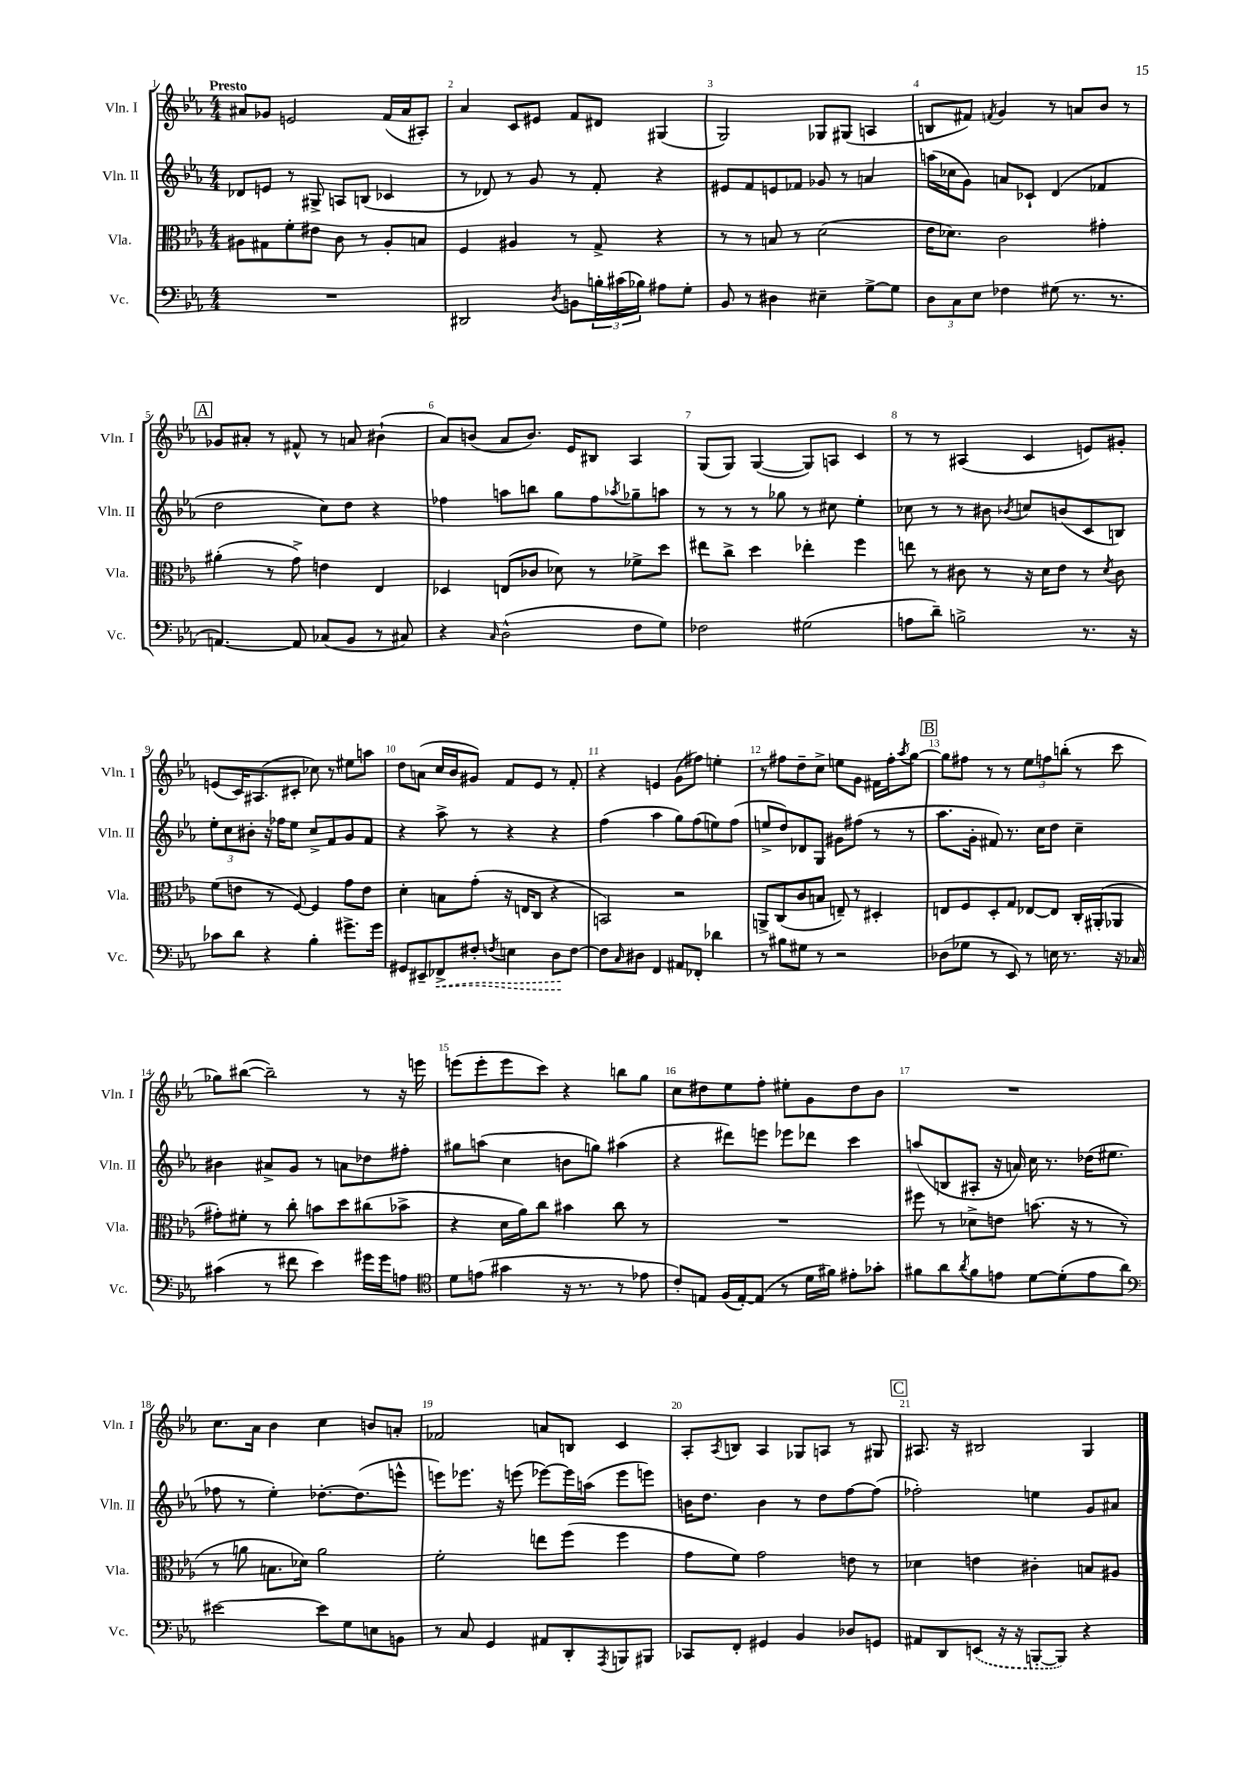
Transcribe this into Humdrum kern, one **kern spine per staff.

**kern	**kern	**kern	**kern
*staff4	*staff3	*staff2	*staff1
*clefF4	*clefC3	*clefG2	*clefG2
*k[b-e-a-]	*k[b-e-a-]	*k[b-e-a-]	*k[b-e-a-]
*M4/4	*M4/4	*M4/4	*M4/4
1r	8A#	8d-	8a#
.	8G#	8e	8g-
.	8f'	8r	2e
.	8e#	8G#^	.
.	8c	8A	.
.	8r	(8B	.
.	8A#'	4c-	(16f
.	.	.	16a#
.	8B	.	8A#')
=	=	=	=
2DD#	4F	8r	4a-
.	.	8d-)	.
.	4A#	8r	8c
.	.	8g	8e#
8qD	.	.	.
8BB	8r	8r	8f
24B'	8G^	8f'	8d#
(24c#	.	.	.
24B-)	.	.	.
8A#	4r	4r	(4G#
8G'	.	.	.
=	=	=	=
8BB-	8r	8e#	2G)
8r	8r	8f	.
4D#	8B	8e	.
.	8r	8f-	.
4E#~	(2d	8g-	8G-
.	.	8r	(8G#
[8G^	.	4a	4A
8G]	.	.	.
=	=	=	=
12D	16e-	(16aa	8B
.	8.d-)	16cc-	.
12C	.	.	.
.	.	8g)	8f#)
12E-	.	.	.
.	.	.	8qf
4F-	2c	8a	4g
.	.	8c-`	.
(8G#	.	(4d	8r
8.r	.	.	8a
.	4g#'	4f-	8b-
8.r	.	.	.
.	.	.	8r
=	=	=	=
[4.AA)	(4a#'	2dd	8g-
.	.	.	8a#'
.	8r	.	8r
8AA]	8g^)	.	8f#^^
(8C-	4e	8cc)	8r
8BB-	.	8dd	8a
8r	4E-	4r	(4b#`
8C#)	.	.	.
=	=	=	=
4r	4D-	4ff-	8a-)
.	.	.	(8b
16qqC	.	.	.
(2D^^	(8E	8aa	8a-
.	8c-	8bb	8.b)
.	8d-)	8gg	.
.	.	.	16e-
.	8r	8ff-	8B#
.	.	8qaa-	.
8F	8f-^	8gg-~	4A-
8G)	8dd	8aa	.
=	=	=	=
2F-	8ee#	8r	(8G
.	8cc^	8r	8G)
.	4dd	8r	([4G
.	.	8gg-	.
(2G#	4ee-'	8r	8G])
.	.	8cc#	8A
.	4ff	4ee-'	4c
=	=	=	=
8A	8ee	8cc-	8r
8d~)	8r	8r	8r
2B^	8c#	8r	(4A#
.	8r	8b#	.
.	.	8qb-	.
.	16r	8cc	4c
.	16d	.	.
.	8e-	(8b	.
8.r	8r	8c	8e)
.	8qd	.	.
.	8c#	8B)	8g#'
16r	.	.	.
=	=	=	=
8c-	(8f	12ee-'	(8e
.	.	12cc	.
8d	8e	.	16c)
.	.	12b#'	.
.	.	.	(8.A#
4r	8r	16r	.
.	.	16ff-	.
.	[8F)	8ee-	8c#'
4B-'	4F]	8cc^	8cc-)
.	.	8f	8r
8.g#^	8g	8g	8ee#
.	8e	8f	8aa
16g#	.	.	.
=	=	=	=
8GG#	4d'	4r	8dd
8EE#~	.	.	(8a
8FF-^	8B	8aa-^	16cc
.	.	.	16b-
8F#'	(8g'	8r	8g#)
8qF	.	.	.
4E	16r	4r	8f
.	16E	.	.
.	8C	.	8e-
8D	4r	4r	8r
[8F	.	.	8f'
=	=	=	=
8F]	2BB)	(4ff	4r
16qqC	.	.	.
8D#	.	.	.
4FF	.	4aa-	4e
8AA#	2r	8gg)	(8g
8FF-'	.	(8ff	8ff#)
4d-	.	8ee)	4ee'
.	.	(8ff	.
=	=	=	=
8r	8AA^	8ee^	8r
8B#	(8C	8dd)	8ff#
8G#	8c	8d-	8dd~
8r	8B	8G	8cc^
2r	8E~)	8g#	8ee
.	8r	(8ff#	8g
.	4D#'	8r	16f#
.	.	.	16ff#'
.	.	.	8qaa-
.	.	8r	[8gg
=	=	=	=
(8D-	8E	8.aa-	8gg]
8G-	8F	.	8ff#
.	.	16g'	.
8r	8D'	8f#)	8r
8EE-)	8G	8.r	8r
8r	[8E-	.	12ee-
.	.	16cc	.
.	.	.	12ff
16E	8E-]	8dd	.
.	.	.	(12bb'
8.r	.	.	.
.	16C'	4cc~	8r
.	(16AA#'	.	.
16r	8AA-	.	8ccc
16C-	.	.	.
=	=	=	=
(4c#	8g#')	4b#	8gg-)
.	8f#'	.	([8bb#
8r	8r	8a#^	2bb#~])
8f#	8cc'	8g	.
4e-)	8b	8r	.
.	8dd	8a	.
16g#	(8cc#	8dd-	8r
16g#	.	.	.
8A	8b-^	8ff#'	16r
.	.	.	16eee
=	=	=	=
*clefC4	*	*	*
8d	4r	8gg#	(8eee
(8e	.	(8aa	8eee'
4g#	16d	4cc	8eee
.	16a-)	.	.
.	8cc	.	8ccc)
16r	4b#	8b	4r
8.r	.	.	.
.	.	8gg)	.
8r	8cc	(4aa#	8bb
8e-	8r	.	8gg
=	=	=	=
8c')	1r	4r	8cc
8E	.	.	8dd#
(16F	.	8ddd#)	8ee-
[16E')	.	.	.
(8E]	.	8eee	8ff'
8r	.	8eee-	8ee#'
16d	.	8ddd-	8g
16f#)	.	.	.
8e#'	.	4ccc	8dd#
8g-'	.	.	8b-
=	=	=	=
8f#	8ff#	(8aa	1r
8a-	8r	8B	.
8qa-	.	.	.
8f#	8d-^	8A#'	.
8e	8e	16r	.
.	.	16a)	.
[8d	(8.b	16cc	.
.	.	8.r	.
(8d']	.	.	.
.	16r	.	.
8e	8r	(16dd-	.
.	.	8.ee#	.
8a-)	8r	.	.
=	=	=	=
*clefF4	*	*	*
[2e#	8r	8ff-	8.cc
.	8a	8r	.
.	.	.	16a-
.	8.B	4ee-')	4b-
.	16d-)	.	.
8e#]	2a	[8.dd-'	4cc
8G	.	.	.
.	.	(8.dd-]	.
8E	.	.	8b
8BB	.	8eee^^	8a'
=	=	=	=
8r	2f'	8eee)	2f-
8C	.	8.eee-	.
4GG	.	.	.
.	.	16r	.
.	.	(8eee	.
8AA#	8ee	[8eee-)	8a
8DD'	(8ff	16eee-]	8B
.	.	(16aa	.
8qAAA-	.	.	.
8BBB	4ff	8eee-	4c
8BBB#	.	8eee)	.
=	=	=	=
8CC-	8g	16b	8A-'
.	.	8.dd	.
.	.	.	8qA-
8FF'	8f)	.	8B
4GG#	2g	4b	4A-
4BB-	.	8r	8G-
.	.	8dd	8A
8D-	8e	[8ff	8r
8GG	8r	(8ff]	8G#
=	=	=	=
8AA#	4d-	2ff-')	8.A#
8DD	.	.	.
.	.	.	16r
(8EE	4e	.	2B#
16r	.	.	.
16r	.	.	.
[8BBB'	4c#'	4ee	.
8BBB])	.	.	.
4r	8B	8g	4G
.	8A#	8a#	.
==	==	==	==
*-	*-	*-	*-
